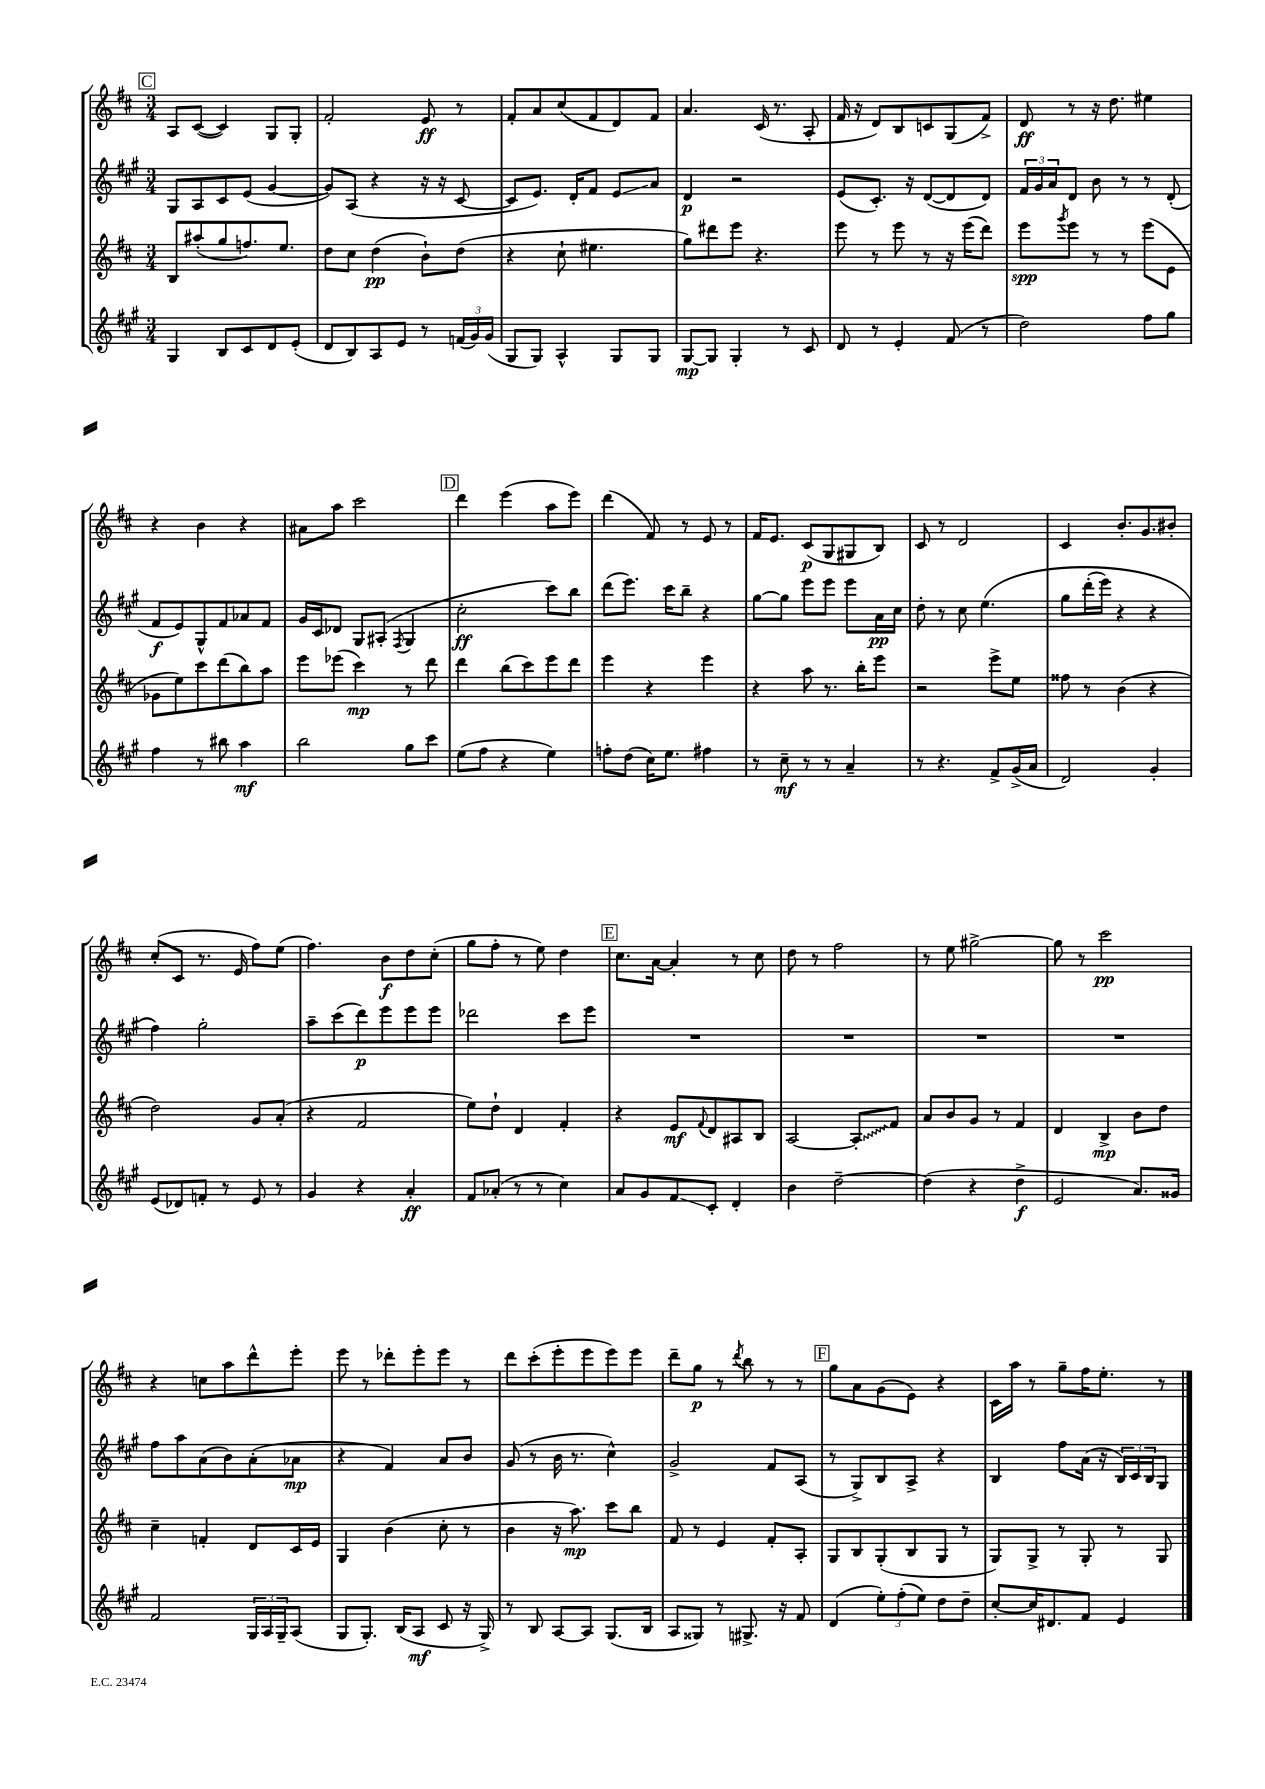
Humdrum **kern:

**kern	**kern	**kern	**kern
*staff4	*staff3	*staff2	*staff1
*clefG2	*clefG2	*clefG2	*clefG2
*k[f#c#g#]	*k[f#c#]	*k[f#c#g#]	*k[f#c#]
*M3/4	*M3/4	*M3/4	*M3/4
4G#/	8B/L	8G#/L	8A/L
.	(8aa#'/	8A/	([8c#/J
8B/L	8gg/	8c#/	4c#/])
8c#/	8.ff/)	(8e/J	.
8d/	.	[4g#/	8G/L
.	8.ee/J	.	.
(8e'/J	.	.	8G'/J
=	=	=	=
8d/L	8dd\L	8g#/]L)	2f#'/
8B/)	8cc#\J	(8A/J	.
8A/	(4dd\	4r	.
8e/J	.	.	.
8r	8b`\L)	16r	8e/
.	.	16r	.
(24f/LL	(8dd\J	[8c#/	8r
24g#/)	.	.	.
(24g#/JJ	.	.	.
=	=	=	=
8G#/L	4r	8c#/]L	8f#'/L
8G#/J)	.	8.e/J)	8a/
4A^^/	8cc#`\	.	(8cc#/
.	.	16d'/LK	.
.	4.ee#\	8f#/J	8f#/
8G#/L	.	8e/L	8d/)
8G#/J	.	8a/J	8f#/J
=	=	=	=
[8G#/L	8gg\L)	4d/	4.a/
8G#/]J	8ddd#\	.	.
4G#'/	8eee\J	2r	.
.	4.r	.	(16c#/
.	.	.	8.r
8r	.	.	.
8c#/	.	.	8A'/
=	=	=	=
8d/	8eee\	(8e/L	16f#/
.	.	.	16r
8r	8r	8.c#'/J)	8d/L)
4e'/	8eee\	.	8B/
.	.	16r	.
.	8r	([8d/L	8c/
(8f#/	16r	8d/]	(8G/
.	(16eee\LK	.	.
8r	8ddd\J)	8d/J)	8f#^/J)
=	=	=	=
2dd\)	8eee\L	24f#/LL	8d/
.	.	24g#/	.
.	.	24a/J	.
.	8qggg/	.	.
.	8eee\J	8d/J	8r
.	8r	8b\	16r
.	.	.	8.dd\
.	8r	8r	.
8ff#\L	(8eee\L	8r	4ee#\
8gg#\J	8e\J	(8d'/	.
=	=	=	=
4ff#\	8g-\L	8f#/L	4r
.	8ee\)	8e/)	.
8r	8ccc#\	8G#^^/	4b\
8bb#\	(8ddd\	8f#/	.
4aa\	8bb\)	8a-/	4r
.	8aa\J	8f#/J	.
=	=	=	=
2bb\	8eee\L	16g#/LL	8a#\L
.	.	16c#/J	.
.	(8eee-\J	8d-/J	8aa\J
.	4ccc#\)	8G#/L	2ccc#\
.	.	(8A#'/J	.
.	.	8qF#/	.
8gg#\L	8r	4G#/	.
8ccc#\J	8ddd\	.	.
=	=	=	=
(8ee\L	4ddd\	2cc#'\	4ddd\
8ff#\J	.	.	.
4r	(8bb\L	.	(4eee\
.	8ccc#\)	.	.
4ee\)	8eee\	8ccc#\L)	8aa\L
.	8ddd\J	8bb\J	8eee\J)
=	=	=	=
8ff'\L	4eee\	(8ddd\L	(4ddd\
(8dd\J	.	8.eee\J)	.
16cc#\LK)	4r	.	8f#/)
8.ee\J	.	16ccc#\LK	.
.	.	8bb~\J	8r
4ff#\	4eee\	4r	8e/
.	.	.	8r
=	=	=	=
8r	4r	[8gg#\L	16f#/LK
.	.	.	8.e/J
8cc#~\	.	8gg#\]J	.
8r	8aa\	8eee\L	(8c#/L
8r	8.r	8eee\J	8G/
4a~/	.	8eee\L	8G#/
.	16bb'\LK	.	.
.	8eee\J	16a\L	8B/J)
.	.	16cc#\JJ	.
=	=	=	=
8r	2r	8dd'\	8c#/
4.r	.	8r	8r
.	.	8cc#\	2d/
.	.	&(4.ee\	.
8f#^/L	8eee^\L	.	.
(16g#^/L	8ee\J	.	.
16a/JJ	.	.	.
=	=	=	=
2d/)	8ff##\	8gg#\L	4c#/
.	8r	(16ddd'\L	.
.	.	16eee\JJ)	.
.	(4b\	4r	8.b'/L
.	.	.	8.g/
4g#'/	4r	4r	.
.	.	.	8b#'/J
=	=	=	=
(8e/L	2dd\)	4ff#\&)	(8cc#'/L
8d-/)	.	.	8c#/J
8f'/J	.	2gg#'\	8.r
8r	.	.	.
.	.	.	16e/
8e/	8g/L	.	8ff#\L)
8r	(8a'/J	.	(8ee\J
=	=	=	=
4g#/	4r	8aa~\L	4.ff#\)
.	.	(8ccc#\	.
4r	2f#/	8ddd\)	.
.	.	8eee\	8b\L
4a'/	.	8eee\	8dd\
.	.	8eee\J	(8cc#'\J
=	=	=	=
8f#/L	8ee\L)	2ddd-\	8gg\L
(8a-'/J	8dd`\J	.	8ff#'\J
8r	4d/	.	8r
8r	.	.	8ee\)
4cc#\)	4f#'/	8ccc#\L	4dd\
.	.	8eee\J	.
=	=	=	=
8a/L	4r	2.r	8.cc#\L
8g#/	.	.	.
.	.	.	[16a\Jk
8f#/	8e/L	.	4a'/]
.	8qqf#/	.	.
8c#'/J	8d/	.	.
4d'/	8A#/	.	8r
.	8B/J	.	8cc#\
=	=	=	=
4b\	[2A/	2.r	8dd\
.	.	.	8r
[2dd~\	.	.	2ff#\
.	8A'/]L	.	.
.	8f#/J	.	.
=	=	=	=
(4dd\]	8a/L	2.r	8r
.	8b/	.	8ee\
4r	8g/J	.	[2gg#^\
.	8r	.	.
4dd^\	4f#/	.	.
=	=	=	=
2e/	4d/	2.r	8gg#\]
.	.	.	8r
.	4B^/	.	2ccc#\
8.a/L)	8b\L	.	.
.	8dd\J	.	.
16g##/Jk	.	.	.
=	=	=	=
2f#/	4cc#~\	8ff#\L	4r
.	.	8aa\	.
.	4f'/	(8a\	8cc\L
.	.	8b\)	8aa\
24G#/LL	8d/L	(8a'\	8ddd^^\
24A/	.	.	.
24G#~/J	.	.	.
(8A/J	16c#/L	8a-\J	8eee'\J
.	16e/JJ	.	.
=	=	=	=
8G#/L	4G/	4r	8eee\
8.G#'/J)	.	.	8r
.	(4b\	4f#/)	8ddd-'\L
(16B/LK	.	.	.
8A/J	.	.	8eee'\
8c#/	8cc#'\	8a/L	8eee\J
16r	8r	8b/J	8r
16G#^/)	.	.	.
=	=	=	=
8r	4b\	(8g#/	8ddd\L
8B/	.	8r	(8ccc#'\
[8A/L	16r	16b\	8eee'\
.	8.aa\)	8.r	.
8A/]J	.	.	8eee\
(8.G#/L	8ccc#\L	4cc#^^\)	8eee\)
.	8bb\J	.	8eee\J
16B/Jk	.	.	.
=	=	=	=
8A/L	8f#/	2g#^/	8ddd~\L
8G##/J)	8r	.	8gg\J
8r	4e/	.	8r
.	.	.	8qddd/
8.G#^/	.	.	8bb\
.	8f#'/L	8f#/L	8r
16r	.	.	.
8f#/	8A'/J	(8A/J	8r
=	=	=	=
(4d/	8G/L	8r	8gg\L
.	8B/	8G#^/L)	8a\
12ee'\L)	(8G'/	8B/	(8g\
(12ff#'\	.	.	.
.	8B/	8A^/J	8e\J)
12ee\J)	.	.	.
8dd\L	8G/J	4r	4r
8dd~\J	8r	.	.
=	=	=	=
[8cc#'/L	8G/L)	4B/	16c#\LL
.	.	.	16aa\JJ
16cc#/]K	8G^/J	.	8r
8.d#/	.	.	.
.	8r	8ff#\L	8gg~\L
8f#/J	8G'/	(16a\Jk	16ff#\K
.	.	16r	8.ee'\J
4e/	8r	24B/LL)	.
.	.	24c#/	.
.	.	24B/J	.
.	8G/	8G#/J	8r
==	==	==	==
*-	*-	*-	*-
